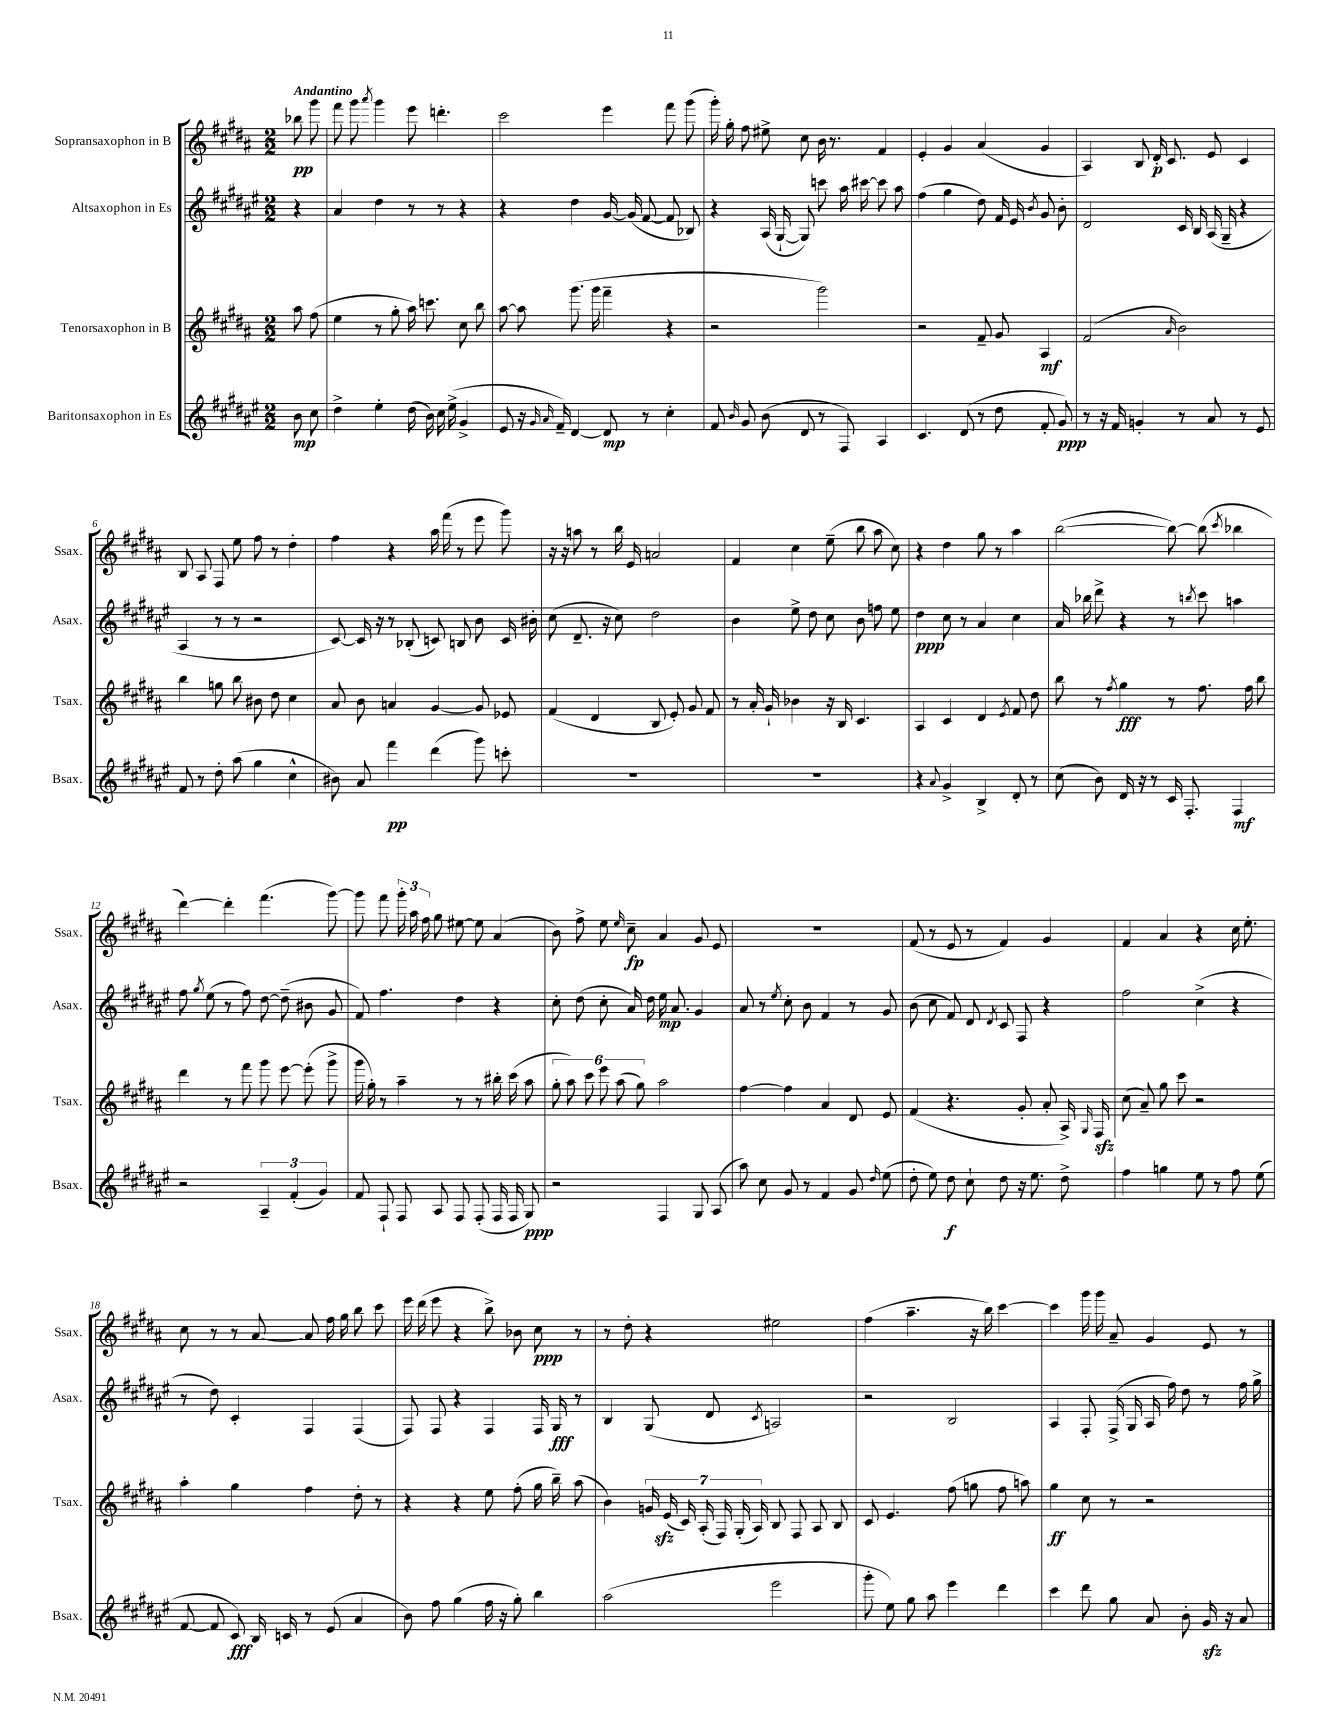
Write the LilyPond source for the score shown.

<<
\new StaffGroup <<
\new Staff = "s0" \with { instrumentName = "Sopransaxophon in B" shortInstrumentName = "Ssax." } {
    \clef treble \key b \major \numericTimeSignature \time 2/2 \partial 4 \tempo "Andantino"
    \autoBeamOff bes''8\pp gis'''8 |
    fis'''8 gis'''8 \acciaccatura { ais'''8 } gis'''4 e'''8 d'''4.-. |
    cis'''2 e'''4 fis'''8 gis'''8( |
    gis'''16-.) gis''16-. fis''8 eis''8-> cis''8 b'16 r8. fis'4 |
    e'4-. gis'4 ais'4( gis'4 |
    ais4) b8 dis'16-.\p cis'8. e'8 cis'4 |
    b8 ais8 fis8 e''8 fis''8 r8 dis''4-. |
    fis''4 r4 ais''16 fis'''16( r8 e'''8 gis'''8) |
    r16 r16 a''8 r8 b''16 e'16 a'2 |
    fis'4 cis''4 e''8--( b''8 ais''8 cis''8) |
    r4 dis''4 gis''8 r8 ais''4 |
    b''2~( b''8~) b''8( \acciaccatura { cis'''8 } bes''4 |
    dis'''4~) dis'''4-. fis'''4.( gis'''8~) |
    gis'''8 fis'''8 \tuplet 3/2 { gis'''16-. ais''16 fis''16 } gis''8 eis''8~ eis''8 ais'4( |
    b'8) fis''8-> e''8 \grace { e''16 } cis''8--\fp ais'4 gis'8 e'8 |
    R1 |
    fis'8( r8 e'8 r8 fis'4) gis'4 |
    fis'4 ais'4 r4 cis''16 e''8.-. |
    cis''8 r8 r8 ais'8~ ais'8 fis''16 gis''16 b''8 cis'''8 |
    e'''16 dis'''16( e'''8 r4 b''8->) bes'8 cis''8\ppp r8 |
    r8 dis''8-. r4 eis''2 |
    fis''4( ais''4.-- r16 b''16) cis'''4~ |
    cis'''4 gis'''16 gis'''16 ais'8-- gis'4 e'8 r8 \bar "|." |
}
\new Staff = "s1" \with { instrumentName = "Altsaxophon in Es" shortInstrumentName = "Asax." } {
    \clef treble \key fis \major \numericTimeSignature \time 2/2 \partial 4
    \autoBeamOff r4 |
    ais'4 dis''4 r8 r8 r4 |
    r4 dis''4 gis'16~ gis'16( fis'8~ fis'8 bes8) |
    r4 ais16( gis16~-! gis8) c'''8 ais''16 cis'''16~ cis'''8 ais''8 |
    fis''4( gis''4 dis''8) fis'16 eis'16 \acciaccatura { b'8 } gis'8 b'8-. |
    dis'2 cis'16 b16 ais16( gis16-- r4 |
    ais4 r8 r8 r2 |
    cis'8~) cis'16 r16 r8 bes8-.( c'8) b8 b'8 c'16 bis'16-. |
    cis''8( dis'8.-- r16 cis''8) dis''2 |
    b'4 eis''8-> dis''8 cis''8 b'8 f''8 eis''8 |
    dis''4\ppp cis''8 r8 ais'4 cis''4 |
    ais'16 bes''16 dis'''8-> r4 r8 \acciaccatura { b''8 } cis'''8 a''4 |
    fis''8 \acciaccatura { gis''8 } eis''8( r8 fis''8) dis''8~ dis''8--( bis'8 gis'8 |
    fis'8) fis''4. dis''4 r4 |
    cis''8-. dis''8( cis''8-. ais'16) dis''16 eis''16\mp ais'8. gis'4 |
    ais'8 r8 \acciaccatura { eis''8 } cis''8-. b'8 fis'4 r8 gis'8 |
    b'8( cis''8 fis'8) dis'8 \acciaccatura { dis'8 } cis'8 fis8 r4 |
    fis''2 cis''4->( r4 |
    r8 dis''8) cis'4-. fis4 fis4( |
    fis8) fis8 r4 fis4 fis16 gis16\fff r8 |
    b4 gis8( dis'8 \acciaccatura { cis'8 } a2) |
    r2 b2 |
    ais4 fis8-. fis16->( gis16 ais16 fis''16) dis''8 r8 fis''16 gis''16-> \bar "|." |
}
\new Staff = "s2" \with { instrumentName = "Tenorsaxophon in B" shortInstrumentName = "Tsax." } {
    \clef treble \key b \major \numericTimeSignature \time 2/2 \partial 4
    \autoBeamOff ais''8 fis''8( |
    e''4 r8 gis''8-. ais''16) c'''8. cis''8 b''8 |
    ais''8~ ais''8 gis'''8.( gis'''16 fis'''4-- r4 |
    r2 gis'''2) |
    r2 fis'8-- gis'8 ais4\mf |
    fis'2( \grace { ais'16 } b'2) |
    b''4 g''8 b''8 bis'8 dis''8 cis''4 |
    ais'8 b'8 a'4 gis'4~ gis'8 ees'8 |
    fis'4( dis'4 b8 e'8-.) gis'8 fis'8 |
    r8 ais'16-. gis'16-! bes'4 r16 b16 cis'4. |
    ais4 cis'4 dis'4 \acciaccatura { e'8 } fis'8 dis''8 |
    b''8 r8 \acciaccatura { fis''8 } gis''4\fff r8 fis''8. fis''16 b''8 |
    dis'''4 r8 fis'''8 gis'''8 e'''8~ e'''8-.( gis'''8-> |
    gis'''16 gis''16-.) r8 ais''4-- r8 r8 bis''16-. cis'''16( ais''8 |
    \tuplet 6/4 { gis''8-. ais''8) cis'''8 e'''8 ais''8( gis''8) } ais''2 |
    fis''4~ fis''4 ais'4 dis'8 e'8 |
    fis'4( r4. gis'8-. ais'8-. ais16->) \grace { gis16 } fis16\sfz |
    cis''8( ais'8--) gis''8 cis'''8 r2 |
    ais''4-. gis''4 fis''4 dis''8-. r8 |
    r4 r4 e''8 fis''8-.( gis''16 b''16--) ais''8( |
    b'4) \tuplet 7/4 { g'16 e'16\sfz( cis'16) ais16-.( fis16) gis16-.( ais16) } b8 fis8 ais8 b8 |
    cis'8 e'4. fis''8( g''8 fis''8 a''8) |
    gis''4\ff cis''8 r8 r2 \bar "|." |
}
\new Staff = "s3" \with { instrumentName = "Baritonsaxophon in Es" shortInstrumentName = "Bsax." } {
    \clef treble \key fis \major \numericTimeSignature \time 2/2 \partial 4
    \autoBeamOff b'8\mp cis''8 |
    dis''4-> eis''4-. dis''16( b'16) cis''16 eis''16->( gis'4-> |
    eis'8 r16 \grace { gis'16 ais'16 } fis'16--) dis'4~ dis'8\mp r8 cis''4-. |
    fis'8 \grace { b'16 } gis'8 b'8( dis'8 r8 fis8) ais4 |
    cis'4. dis'8( r8 dis''8 fis'8-. gis'8\ppp) |
    r8 r16 fis'16 g'4-. r8 ais'8 r8 eis'8 |
    fis'8 r8 dis''8-. ais''8( gis''4 cis''4-^ |
    bis'8) ais'8 fis'''4\pp dis'''4( gis'''8) c'''8-. |
    R1 |
    R1 |
    r4 \appoggiatura { ais'8 } gis'4-> b4-> dis'8-. r8 |
    cis''8( b'8) dis'16 r16 r8 cis'16 fis8.-. fis4\mf |
    r2 \tuplet 3/2 { ais4-- fis'4-.( gis'4) } |
    fis'8 fis8-! fis8 ais8 fis8 fis8-.( fis16 fis16 gis8\ppp) |
    r2 fis4 gis8 ais8( |
    ais''8) cis''8 gis'8 r8 fis'4 gis'8 \grace { dis''16 } eis''8( |
    dis''8-. eis''8) dis''8\f cis''8-! dis''8 r16 eis''8. dis''8-> |
    fis''4 g''4 eis''8 r8 fis''8 eis''8( |
    fis'8~ fis'8 cis'8\fff) b16 c'16 r8 eis'8( ais'4 |
    b'8) fis''8 gis''4( fis''16 r16 gis''8-.) b''4 |
    ais''2( eis'''2 |
    gis'''8-. eis''8) gis''8 ais''8 eis'''4 dis'''4 |
    cis'''4 dis'''8 gis''8 ais'8 b'8-. gis'16\sfz r16 ais'8 \bar "|." |
}
>>
>>
